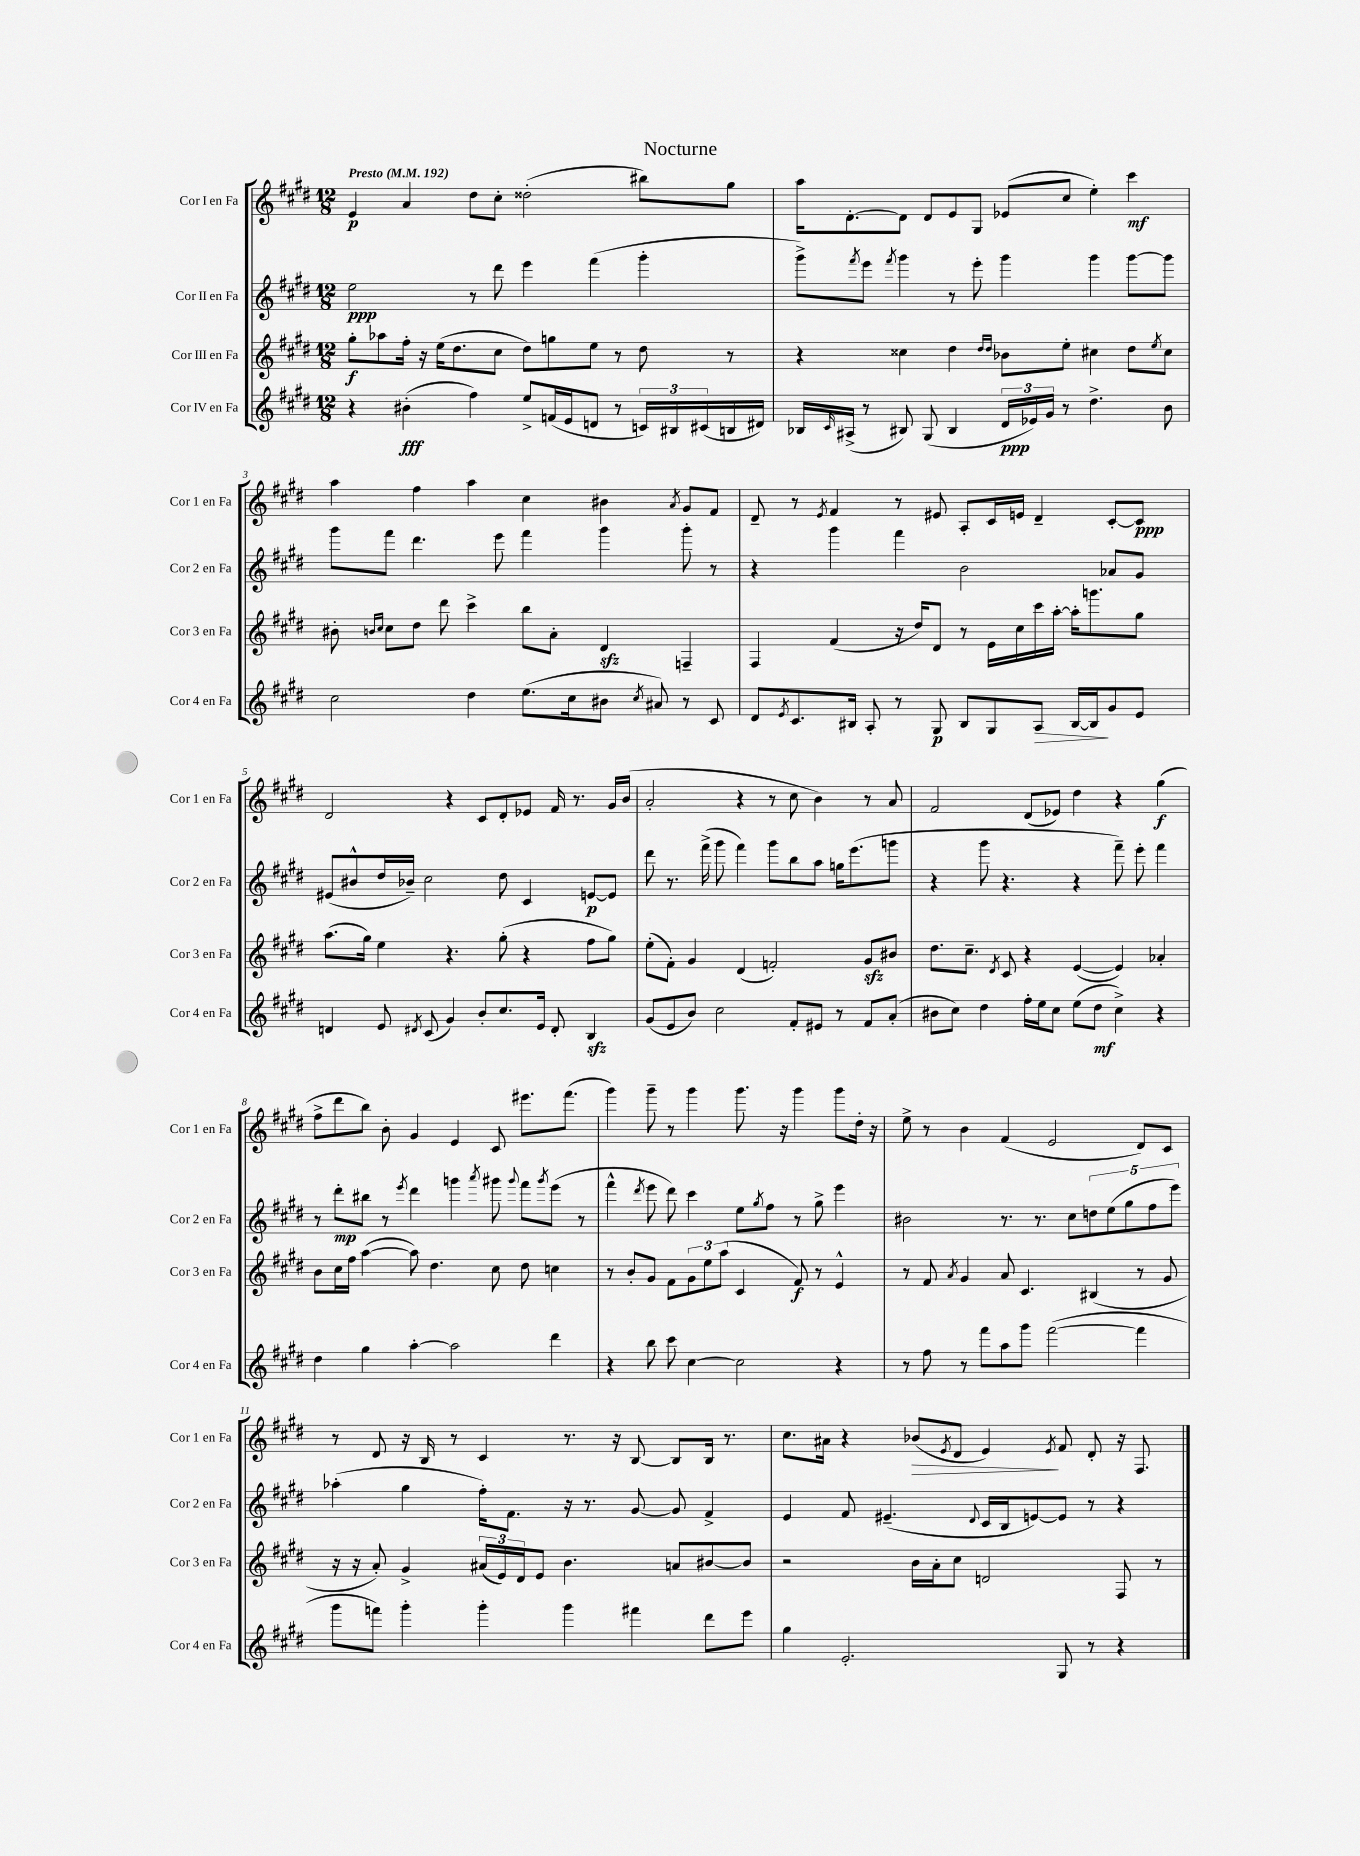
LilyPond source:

\header { title = "Nocturne" }
<<
\new StaffGroup <<
\new Staff = "s0" \with { instrumentName = "Cor I en Fa" shortInstrumentName = "Cor 1 en Fa" } {
    \clef treble \key e \major \numericTimeSignature \time 12/8 \tempo "Presto" 4 = 192
    e'4\p a'4 dis''8 cis''8-. disis''2-.( bis''8) gis''8 |
    a''16 dis'8.~-. dis'8 dis'8 e'8 gis8 ees'8( cis''8 e''4-.) cis'''4\mf |
    a''4 fis''4 a''4 cis''4 bis'4 \acciaccatura { a'8 } gis'8 fis'8 |
    dis'8-- r8 \acciaccatura { e'8 } fis'4 r8 eis'8 a8-. cis'16 e'16 dis'4-- cis'8~-. cis'8\ppp |
    dis'2 r4 cis'8 dis'8-. ees'8 fis'16 r8. gis'16 b'16( |
    a'2-. r4 r8 cis''8 b'4) r8 a'8 |
    fis'2 dis'8( ees'8) dis''4 r4 gis''4\f( |
    fis''8-> dis'''8 b''8) b'8-. gis'4 e'4 cis'8 eis'''8. fis'''8.( |
    gis'''4) gis'''8-- r8 gis'''4 gis'''8. r16 gis'''4 gis'''8 dis''16-. r16 |
    e''8-> r8 b'4 fis'4( e'2 dis'8) cis'8 |
    r8 dis'8 r16 b16 r8 cis'4 r8. r16 b8~ b8 b16 r8. |
    cis''8. ais'16 r4 bes'8\>( \acciaccatura { e'8 } dis'8 e'4\!) \acciaccatura { e'8 } fis'8 dis'8-. r16 fis8. \bar "|." |
}
\new Staff = "s1" \with { instrumentName = "Cor II en Fa" shortInstrumentName = "Cor 2 en Fa" } {
    \clef treble \key e \major \numericTimeSignature \time 12/8
    e''2\ppp r8 dis'''8 e'''4 fis'''4( gis'''4-. |
    gis'''8->) \acciaccatura { fis'''8 } e'''8 \acciaccatura { fis'''8 } gis'''4 r8 e'''8-. gis'''4 gis'''4 gis'''8~ gis'''8 |
    gis'''8 fis'''8 dis'''4. e'''8 fis'''4 gis'''4 gis'''8-. r8 |
    r4 gis'''4 fis'''4 b'2 aes'8 gis'8 |
    eis'8( bis'8-^ dis''16 bes'16--) cis''2 dis''8 cis'4 e'8~\p e'8 |
    dis'''8 r8. fis'''16->( gis'''8 fis'''4) gis'''8 b''8 a''8 g''16 e'''8.( g'''8 |
    r4 gis'''8 r4. r4 fis'''8--) e'''8-. fis'''4 |
    r8 dis'''8-.\mp bis''8 r8 \acciaccatura { e'''8 } dis'''4 g'''4 \acciaccatura { a'''8 } gis'''8 \appoggiatura { gis'''8 } fis'''8 \acciaccatura { gis'''8 } e'''8( r8 |
    fis'''4-^ \acciaccatura { dis'''8 } e'''8 dis'''8) cis'''4 e''8 \acciaccatura { gis''8 } fis''8 r8 gis''8-> e'''4 |
    bis'2 r8. r8. cis''8 \tuplet 5/4 { d''8 e''8( gis''8 fis''8 e'''8) } |
    aes''4-.( gis''4 fis''16-.) fis'8. r16 r8. gis'8~ gis'8 fis'4-> |
    e'4 fis'8 eis'4.--( \appoggiatura { dis'8 } cis'16 b16 e'8~) e'8 r8 r4 \bar "|." |
}
\new Staff = "s2" \with { instrumentName = "Cor III en Fa" shortInstrumentName = "Cor 3 en Fa" } {
    \clef treble \key e \major \numericTimeSignature \time 12/8
    gis''8-.\f aes''8 fis''16-. r16 e''16( dis''8. cis''8 dis''8) g''8 e''8 r8 dis''8 r8 |
    r4 cisis''4 dis''4 \grace { dis''16 dis''16 } bes'8 e''8-. cis''4 dis''8 \acciaccatura { e''8 } cis''8 |
    bis'8-. \grace { b'16 cis''16 } cis''8 dis''8 dis'''8 cis'''4-> b''8 a'8-. dis'4\sfz f4-- |
    fis4 fis'4( r16 dis''16) dis'8 r8 e'16 cis''16 cis'''16 a''16~-. a''16-. g'''8. gis''8 |
    a''8.( gis''16) e''4 r4. gis''8-.( r4 fis''8 gis''8) |
    e''8-.( fis'8-.) gis'4 dis'4( f'2-.) gis'8\sfz bis'8 |
    dis''8. cis''8.-- \acciaccatura { dis'8 } cis'8 r4 e'4~( e'4) aes'4-. |
    b'8 cis''16 fis''16 a''4~( a''8) dis''4. cis''8 dis''8 c''4 |
    r8 b'8-. gis'8 fis'8 \tuplet 3/2 { gis'8 e''8 a''8( } cis'4 fis'8\f) r8 e'4-^ |
    r8 fis'8 \acciaccatura { a'8 } gis'4 a'8 cis'4. bis4( r8 gis'8 |
    r16 r16 a'8-.) gis'4-> \tuplet 3/2 { ais'16( e'16) dis'16 } e'8 b'4. a'8 bis'8~ bis'8 |
    r2 b'16 a'16-. cis''8 d'2 fis8 r8 \bar "|." |
}
\new Staff = "s3" \with { instrumentName = "Cor IV en Fa" shortInstrumentName = "Cor 4 en Fa" } {
    \clef treble \key e \major \numericTimeSignature \time 12/8
    r4 bis'4-.\fff( fis''4) e''8-> f'16( e'16 d'8 r8 \tuplet 3/2 { c'16) bis16 cis'16( } b16 dis'16) |
    bes16 \grace { cis'16 } ais16->( r8 bis8) gis8( bis4 \tuplet 3/2 { dis'16\ppp ees'16) gis'16 } r8 dis''4.-> b'8 |
    cis''2 dis''4 e''8.( cis''16 bis'8 \acciaccatura { cis''8 } ais'8) r8 cis'8 |
    dis'8 \acciaccatura { e'8 } cis'8. bis16 a8-. r8 gis8\p bis8 gis8 a8\> bis16~ bis16\! gis'8 e'8 |
    d'4 e'8 \acciaccatura { dis'8 } cis'8( gis'4) b'8-. cis''8. e'16 dis'8-. b4\sfz |
    gis'8( e'8 b'8) cis''2 fis'8-. eis'8 r8 fis'8 a'8-.( |
    bis'8 cis''8) dis''4 fis''16-. e''16 cis''8 e''8( dis''8\mf cis''4->) r4 |
    dis''4 gis''4 a''4~-. a''2 dis'''4 |
    r4 b''8 cis'''8 cis''4~ cis''2 r4 |
    r8 fis''8 r8 fis'''8 a''8 gis'''8 fis'''2~( fis'''4 |
    gis'''8 f'''8) gis'''4-. gis'''4-. gis'''4 fis'''4 dis'''8 e'''8 |
    gis''4 e'2.-. gis8 r8 r4 \bar "|." |
}
>>
>>
